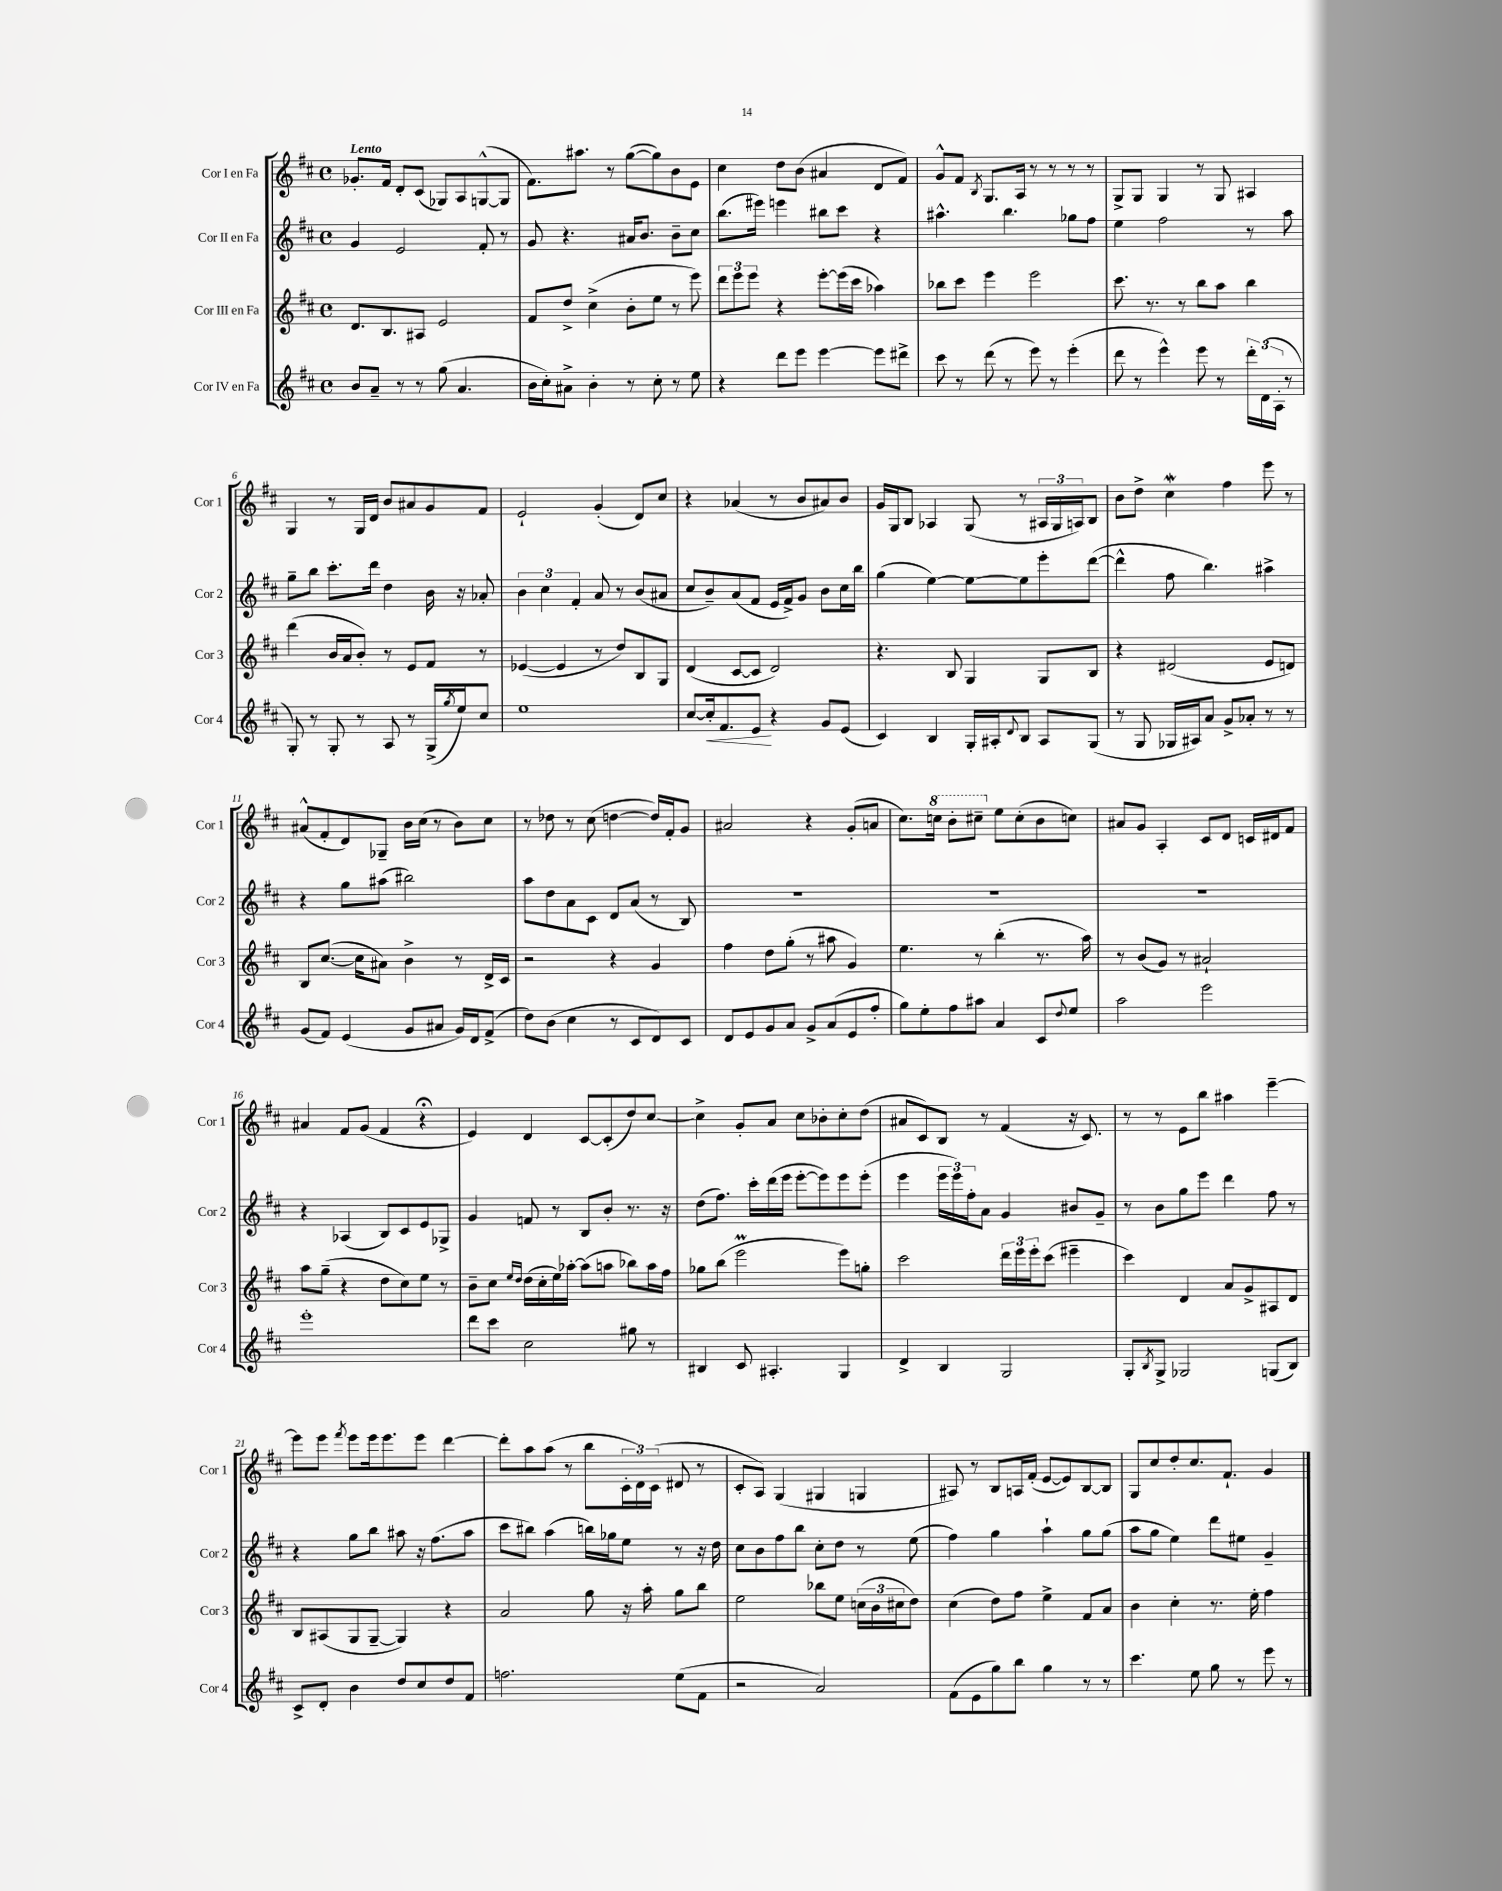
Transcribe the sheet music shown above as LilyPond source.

<<
\new StaffGroup <<
\new Staff = "s0" \with { instrumentName = "Cor I en Fa" shortInstrumentName = "Cor 1" } {
    \clef treble \key d \major \defaultTimeSignature \time 4/4 \tempo "Lento"
    ges'8.-. fis'16 d'8-. cis'8( ges8) a8 g8~-^( g8 |
    fis'8.) ais''8. r8 g''8~( g''8) b'8 e'8 |
    cis''4 d''8 b'8( ais'4 d'8 fis'8) |
    g'8-^ fis'8 \acciaccatura { b8 } g8. a16 r8 r8 r8 r8 |
    g8-> g8 g4 r8 g8 ais4 |
    g4 r8 g16 d'16 b'8 ais'8 g'8 fis'8 |
    e'2-! g'4-.( d'8) cis''8 |
    r4 aes'4( r8 b'8 ais'8) b'8 |
    g'16 g16 b8 aes4 g8( r8 \tuplet 3/2 { ais16 g16 a16) } b8 |
    b'8 d''8-> cis''4\mordent fis''4 e'''8 r8 |
    ais'8-^( fis'8-. d'8) ges8-- b'16 cis''16( r8 b'8) cis''8 |
    r8 des''8 r8 cis''8( d''4~ d''16) fis'16-. g'8 |
    ais'2 r4 g'8-.( a'8 |
    cis''8.) \ottava #1 c'''16 b''8-. cis'''8-- \ottava #0 e''8 cis''8-.( b'8 c''8) |
    ais'8 g'8 a4-. cis'8 d'8 c'16 dis'16 fis'8 |
    ais'4 fis'8 g'8( fis'4 r4\fermata |
    e'4) d'4 cis'8~ cis'8-.( d''8) cis''8~ |
    cis''4-> g'8-. a'8 cis''8 bes'8-. cis''8-. d''8( |
    ais'8 cis'8) b8 r8 fis'4( r16 cis'8.) |
    r8 r8 e'8 b''8 ais''4 e'''4~-- |
    e'''8 e'''8 \acciaccatura { fis'''8 } e'''8 e'''16 e'''8. e'''8 d'''4~ |
    d'''8-. a''8 a''8( r8 b''8 \tuplet 3/2 { cis'16-. d'16) cis'16( } dis'8 r8 |
    cis'8-. a8) g4( gis4 g4 |
    ais8) r8 b8 a16 fis'16-.( e'8~ e'8) b8~ b8 |
    g8 cis''8 d''8-. cis''8. fis'8.-! g'4 \bar "|." |
}
\new Staff = "s1" \with { instrumentName = "Cor II en Fa" shortInstrumentName = "Cor 2" } {
    \clef treble \key d \major \defaultTimeSignature \time 4/4
    g'4 e'2 fis'8-. r8 |
    g'8 r4. ais'16 b'8. b'8-- cis''8 |
    b''8.( eis'''16) e'''4 bis''8 cis'''8 r4 |
    ais''4.-^ b''4. ges''8 fis''8 |
    e''4 fis''2 r8 a''8 |
    g''8-- b''8 cis'''8.-. d'''16 d''4 b'16 r16 aes'8-. |
    \tuplet 3/2 { b'4 cis''4 fis'4-. } a'8 r8 b'8( ais'8 |
    cis''8 b'8--) a'8( fis'8 e'16 fis'16->) g'8 b'8 cis''16 b''16 |
    g''4( e''4~) e''8~ e''8 e'''8-. d'''8~( |
    d'''4-^ fis''8 b''4.) ais''4-> |
    r4 g''8 ais''8( bis''2) |
    a''8 d''8 a'8 cis'8 d'8 a'8( r8 b8) |
    R1 |
    R1 |
    R1 |
    r4 aes4( b8) cis'8 e'8 ges8-> |
    g'4 f'8 r8 b8 b'8-. r8. r16 |
    d''8( fis''8.) cis'''16-. d'''16( e'''16 e'''8~-. e'''8) e'''8 e'''8-.( |
    e'''4 \tuplet 3/2 { e'''16 e'''16) fis''16-. } a'8 g'4 bis'8 g'8-- |
    r8 b'8 g''8 e'''8 d'''4 fis''8 r8 |
    r4 g''8 b''8 ais''8 r16 fis''8.( ais''8 |
    cis'''8 bis''8) a''4( b''16) ges''16 e''8 r8 r16 d''16 |
    cis''8 b'8 fis''8 b''8 cis''8-. d''8 r8 e''8( |
    fis''4) g''4 a''4-! g''8 g''8( |
    a''8 g''8 e''4) d'''8 eis''8 g'4-- \bar "|." |
}
\new Staff = "s2" \with { instrumentName = "Cor III en Fa" shortInstrumentName = "Cor 3" } {
    \clef treble \key d \major \defaultTimeSignature \time 4/4
    d'8. b8. ais8 e'2 |
    fis'8 d''8-> cis''4->( b'8-. e''8 r8 e'''8) |
    \tuplet 3/2 { d'''8 e'''8 e'''8 } r4 e'''8~-. e'''16( cis'''16 aes''4) |
    bes''8 cis'''8 e'''4 e'''2 |
    cis'''8. r8. r8 b''8 a''8 b''4 |
    d'''4( b'16 a'16 b'8-.) r8 e'8 fis'8 r8 |
    ees'4~( ees'4 r8 d''8) b8 g8 |
    d'4( cis'8~ cis'8 d'2) |
    r4. b8 g4 g8 b8 |
    r4 dis'2( e'8 d'8) |
    b8 cis''8.~( cis''16 ais'8) b'4-> r8 d'16-> cis'16 |
    r2 r4 g'4 |
    fis''4 d''8 g''8-.( r8 ais''8 g'4) |
    e''4. r8 b''4-.( r8. a''16) |
    r8 b'8( g'8) r8 ais'2-! |
    a''8 g''8--( r4 d''8 cis''8) e''8 r8 |
    b'8-- cis''8 \grace { e''16 d''16 } d''16( cis''16-. e''16) aes''16~-. aes''8( a''8 bes''8) a''16 fis''16 |
    ges''8 b''8( e'''2\prall e'''8) g''8-. |
    cis'''2 \tuplet 3/2 { d'''16 e'''16 e'''16-. } cis'''8( eis'''4-- |
    cis'''4) d'4 a'8 g'8-> ais8 d'8 |
    b8 ais8( g8 g8~-- g4) r4 |
    a'2 g''8 r16 a''16-. g''8 b''8 |
    e''2 bes''8 e''8 \tuplet 3/2 { c''16( b'16 cis''16 } d''8) |
    cis''4( d''8) fis''8 e''4-> fis'8 a'8 |
    b'4 cis''4-. r8. e''16-. fis''4 \bar "|." |
}
\new Staff = "s3" \with { instrumentName = "Cor IV en Fa" shortInstrumentName = "Cor 4" } {
    \clef treble \key d \major \defaultTimeSignature \time 4/4
    b'8 a'8-- r8 r8 g''8( a'4. |
    b'16 cis''16-.) ais'8-> b'4-. r8 cis''8-. r8 e''8 |
    r4 d'''8 e'''8 e'''4~ e'''8 dis'''8-> |
    cis'''8 r8 d'''8( r8 e'''8) r8 e'''4-.( |
    d'''8 r8 e'''4-^) e'''8 r8 \tuplet 3/2 { d'''16-. d'16( a16-. } r8 |
    g8-.) r8 g8-. r8 a8 r8 g16->( \acciaccatura { g''8 } e''16) cis''8 |
    e''1 |
    cis''8~ cis''16-.\< fis'8. e'8\! r4 g'8 e'8( |
    cis'4) b4 g16-. ais16-. \appoggiatura { d'8 } b8 ais8 g8( |
    r8 g8 ges16 ais16) a'8 g'8-> aes'8-. r8 r8 |
    g'8( fis'8) e'4( g'8 ais'8 g'16) d'16 fis'8->( |
    d''8) b'8( cis''4 r8 cis'8 d'8) cis'8 |
    d'8 e'8 g'8 a'8 g'8-> a'8( e'8 fis''8-. |
    g''8) e''8-. fis''8 ais''8 a'4 cis'8 \appoggiatura { d''8 } e''8 |
    a''2 e'''2 |
    e'''1-. |
    d'''8 cis'''8 cis''2 gis''8 r8 |
    bis4 cis'8 ais4.-. g4 |
    d'4-> b4 g2 |
    g8-. \acciaccatura { b8 } g8-> ges2 g8( b8) |
    cis'8-> d'8-. b'4 d''8 cis''8 d''8 fis'8 |
    f''2. e''8( fis'8 |
    r2 a'2) |
    fis'8( e'8 g''8) b''8 g''4 r8 r8 |
    cis'''4. e''8 g''8 r8 e'''8 r8 \bar "|." |
}
>>
>>
